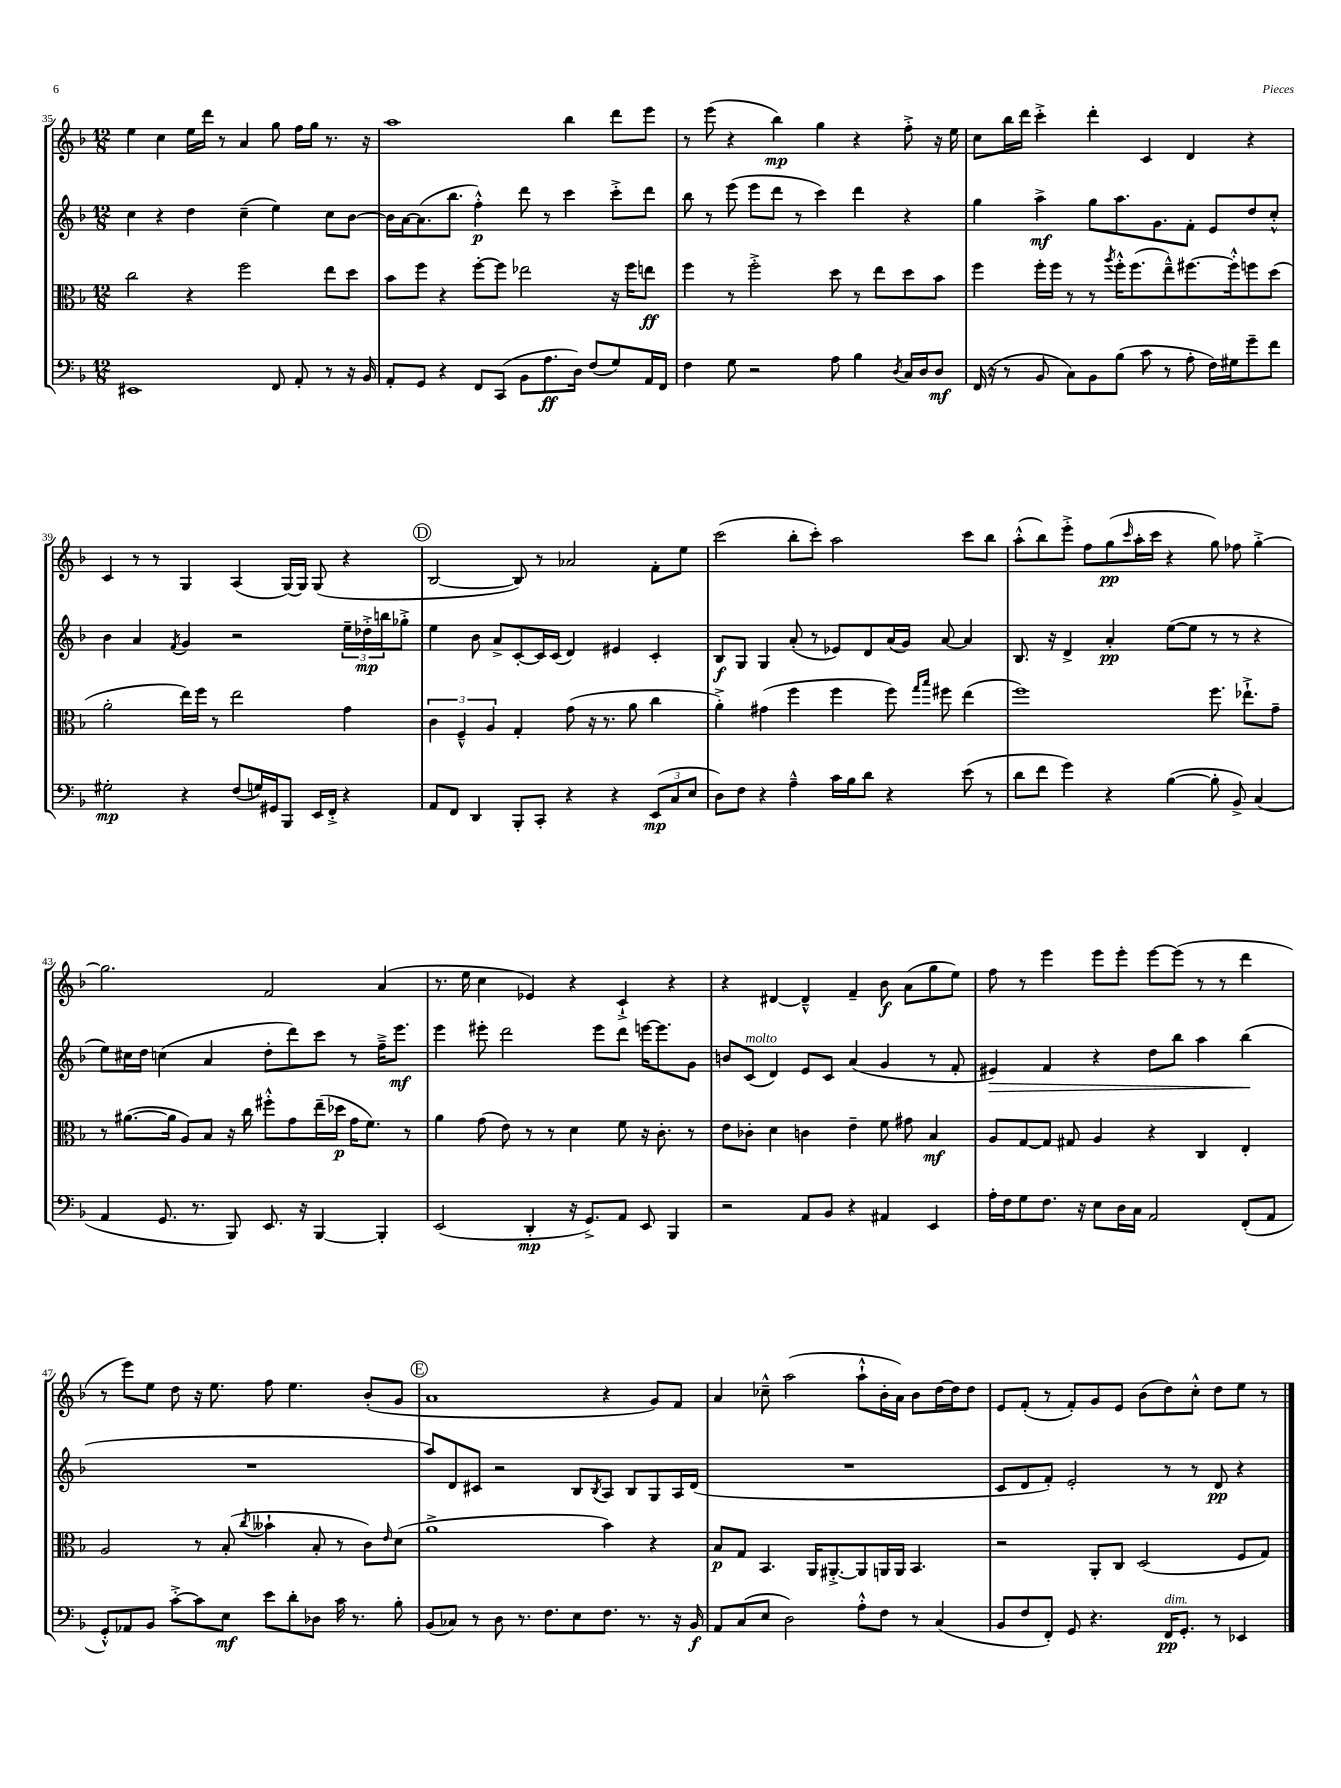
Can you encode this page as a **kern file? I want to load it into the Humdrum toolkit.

**kern	**dynam	**kern	**dynam	**kern	**dynam	**kern	**dynam
*part4	*part4	*part3	*part3	*part2	*part2	*part1	*part1
*staff4	*staff4	*staff3	*staff3	*staff2	*staff2	*staff1	*staff1
*clefF4	*	*clefC3	*	*clefG2	*	*clefG2	*
*k[b-]	*	*k[b-]	*	*k[b-]	*	*k[b-]	*
*M12/8	*	*M12/8	*	*M12/8	*	*M12/8	*
=35	=35	=35	=35	=35	=35	=35	=35
1EE#X	.	2cc\	.	4cc\	.	4ee\	.
.	.	.	.	4r	.	4cc\	.
.	.	4r	.	4dd\	.	16ee\LL	.
.	.	.	.	.	.	16ddd\JJ	.
.	.	.	.	.	.	8r	.
.	.	2ff\	.	(4cc~\	.	4a/	.
8FF/	.	.	.	4ee\)	.	8gg\	.
8AA'/	.	.	.	.	.	16ff\LL	.
.	.	.	.	.	.	16gg\JJ	.
8r	.	8ee\L	.	8cc\L	.	8.r	.
16r	.	8dd\J	.	[8b-\J	.	.	.
16BB-/	.	.	.	.	.	16r	.
=36	=36	=36	=36	=36	=36	=36	=36
8AA'/L	.	8b-\L	.	16b-\LL]	.	1aa	.
.	.	.	.	[16a\J	.	.	.
8GG/J	.	8ff\J	.	(8.a\]	.	.	.
4r	.	4r	.	.	.	.	.
.	.	.	.	8.bb-\J	.	.	.
8FF/L	.	[8ff'\L	.	4ff'^^\)	p	.	.
(8CC/J	.	8ff\J]	.	.	.	.	.
8BB-\L	.	2ee-X\	.	8ddd\	.	.	.
8.A\	ff	.	.	8r	.	.	.
.	.	.	.	4ccc\	.	4bb-\	.
16D\Jk)	.	.	.	.	.	.	.
(8F/L	.	.	.	.	.	.	.
8G/)	.	16r	.	8ccc'^\L	.	8ddd\L	.
.	.	16ff\KL	.	.	.	.	.
16AA/L	.	8een\J	ff	8ddd\J	.	8eee\J	.
16FF/JJ	.	.	.	.	.	.	.
=37	=37	=37	=37	=37	=37	=37	=37
4F\	.	4ff\	.	8bb-\	.	8r	.
.	.	.	.	8r	.	(8eee\	.
8G\	.	8r	.	(8eee\	.	4r	.
2r	.	2ff'^\	.	8eee\L	.	.	.
.	.	.	.	8ddd\J	.	4bb-\)	mp
.	.	.	.	8r	.	.	.
.	.	.	.	4ccc\)	.	4gg\	.
8A\	.	8dd\	.	.	.	.	.
4B-\	.	8r	.	4ddd\	.	4r	.
.	.	8ee\L	.	.	.	.	.
8qD/	.	.	.	.	.	.	.
16C/LL	.	8dd\	.	4r	.	8ff'^\	.
16D/J	.	.	.	.	.	.	.
8D/J	mf	8b-\J	.	.	.	16r	.
.	.	.	.	.	.	16ee\	.
=38	=38	=38	=38	=38	=38	=38	=38
(16FF/	.	4ff\	.	4gg\	.	8cc\L	.
16r	.	.	.	.	.	.	.
8r	.	.	.	.	.	16bb-\L	.
.	.	.	.	.	.	16ddd\JJ	.
8BB-/	.	16ff'\LL	.	4aa^\	mf	4ccc'^\	.
.	.	16ff\JJ	.	.	.	.	.
8C\L)	.	8r	.	.	.	.	.
8BB-\	.	8r	.	8gg\L	.	4ddd'\	.
.	.	8qaa/	.	.	.	.	.
(8B-\J	.	16ff'^^\KL	.	8.aa\	.	.	.
.	.	(8.ff\	.	.	.	.	.
8c\	.	.	.	.	.	4c/	.
.	.	.	.	8.g\	.	.	.
8r	.	8ee~^^\)	.	.	.	.	.
8A'\	.	[8.ff#X\	.	8f'\J	.	4d/	.
16F\LL)	.	.	.	8e/L	.	.	.
16G#X\J	.	16ff#'^^\k]	.	.	.	.	.
8g~\	.	8ffn\	.	8dd/	.	4r	.
8f\J	.	(8dd\J	.	8cc'^^/J	.	.	.
!!LO:LB:g=z
=39	=39	=39	=39	=39	=39	=39	=39
2G#X'\	mp	2a'\	.	4b-\	.	4c/	.
.	.	.	.	4a/	.	8r	.
.	.	.	.	.	.	8r	.
.	.	.	.	8qf/	.	.	.
4r	.	16ee\LL)	.	4g/	.	4G/	.
.	.	16ff\JJ	.	.	.	.	.
.	.	8r	.	.	.	.	.
(8F/L	.	2ee\	.	2r	.	(4A/	.
16Gn/L)	.	.	.	.	.	.	.
16GG#X/J	.	.	.	.	.	.	.
8BBB-/J	.	.	.	.	.	[16G/LL)	.
.	.	.	.	.	.	16G/JJ]	.
16EE/LL	.	.	.	.	.	(8G/	.
16FF'^/JJ	.	.	.	.	.	.	.
4r	.	4g\	.	24ee~\LL	.	4r	.
.	.	.	.	24dd-X'^\	mp	.	.
.	.	.	.	24bbn\J	.	.	.
.	.	.	.	8gg-X'^\J	.	.	.
!!LO:REH:place=s1:t=D
=40	=40	=40	=40	=40	=40	=40	=40
8AA/L	.	6c\	.	4ee\	.	[2B-/	.
8FF/J	.	.	.	.	.	.	.
.	.	6F~^^/	.	.	.	.	.
4DD/	.	.	.	8b-\	.	.	.
.	.	6A/	.	.	.	.	.
.	.	.	.	8a^/L	.	.	.
8BBB-'/L	.	4G'/	.	[8c'/	.	8B-/])	.
8CC'/J	.	.	.	16c/L]	.	8r	.
.	.	.	.	(16c/JJ	.	.	.
4r	.	(8g\	.	4d/)	.	2a-X/	.
.	.	16r	.	.	.	.	.
.	.	8.r	.	.	.	.	.
4r	.	.	.	4e#X/	.	.	.
.	.	8a\	.	.	.	.	.
(12EE/L	mp	4cc\	.	4c'/	.	8f'\L	.
12C/	.	.	.	.	.	.	.
.	.	.	.	.	.	8ee\J	.
12E/J	.	.	.	.	.	.	.
=41	=41	=41	=41	=41	=41	=41	=41
8D\L)	.	4a'^\)	.	8B-/L	f	(2ccc\	.
8F\J	.	.	.	8G/J	.	.	.
4r	.	(4g#X\	.	4G/	.	.	.
4A~^^\	.	4ff\	.	(8a'/	.	8bb-'\L	.
.	.	.	.	8r	.	8ccc'\J)	.
16c\LL	.	4ff\	.	8e-X/L)	.	2aa\	.
16B-\J	.	.	.	.	.	.	.
8d\J	.	.	.	8d/	.	.	.
4r	.	8ff\)	.	(16a/L	.	.	.
.	.	.	.	16g/JJ)	.	.	.
.	.	16qqgg/LL	.	.	.	.	.
.	.	16qqbb-/JJ	.	.	.	.	.
.	.	8ff#X\	.	[8a/	.	.	.
(8e\	.	(4ee\	.	4a/]	.	8ccc\L	.
8r	.	.	.	.	.	8bb-\J	.
=42	=42	=42	=42	=42	=42	=42	=42
8d\L	.	1ff)	.	8.B-/	.	(8aa'^^\L	.
8f\J	.	.	.	.	.	8bb-\)	.
.	.	.	.	16r	.	.	.
4g\)	.	.	.	4d^/	.	8eee'^\J	.
.	.	.	.	.	.	8ff\L	.
4r	.	.	.	4a'/	pp	(8gg\	pp
.	.	.	.	.	.	16qqccc/	.
.	.	.	.	.	.	16aa'\L	.
.	.	.	.	.	.	16ccc\JJ	.
([4B-\	.	.	.	([8ee\L	.	4r	.
.	.	.	.	8ee\J]	.	.	.
8B-'\]	.	8.ff\	.	8r	.	8gg\)	.
8BB-^/)	.	.	.	8r	.	8ff-X\	.
.	.	8.ee-X`^\L	.	.	.	.	.
(4C/	.	.	.	4r	.	[4gg'^\	.
.	.	8g~\J	.	.	.	.	.
!!LO:LB:g=z
=43	=43	=43	=43	=43	=43	=43	=43
4AA/	.	8r	.	8ee\L)	.	2.gg\]	.
.	.	([8.a#X\L	.	16cc#X\L	.	.	.
.	.	.	.	16dd\JJ	.	.	.
8.GG/	.	.	.	(4ccn\	.	.	.
.	.	16a#\Jk]	.	.	.	.	.
.	.	8A/L)	.	.	.	.	.
8.r	.	.	.	.	.	.	.
.	.	8B-/J	.	4a/	.	.	.
8BBB-/)	.	16r	.	.	.	.	.
.	.	16cc\	.	.	.	.	.
8.EE/	.	8ff#X'^^\L	.	8dd'\L	.	2f/	.
.	.	8g\	.	8ddd\)	.	.	.
16r	.	.	.	.	.	.	.
[4BBB-/	.	(16ee~\L	.	8ccc\J	.	.	.
.	.	16dd-X\JJ	p	.	.	.	.
.	.	16g\KL	.	8r	.	.	.
.	.	8.f\J)	.	.	.	.	.
4BBB-'/]	.	.	.	16ff~^\KL	.	(4a/	.
.	.	.	.	8.eee\J	mf	.	.
.	.	8r	.	.	.	.	.
=44	=44	=44	=44	=44	=44	=44	=44
(2EE/	.	4a\	.	4eee\	.	8.r	.
.	.	.	.	.	.	16ee\	.
.	.	(8g\	.	8eee#X'\	.	4cc\	.
.	.	8e\)	.	2ddd\	.	.	.
4DD'/	mp	8r	.	.	.	4e-X/)	.
.	.	8r	.	.	.	.	.
16r	.	4d\	.	.	.	4r	.
8.GG^/L)	.	.	.	.	.	.	.
.	.	.	.	8eee#\L	.	.	.
8AA/J	.	8f\	.	8ddd\J	.	4c`^/	.
8EE/	.	16r	.	[16eeen\KL	.	.	.
.	.	8.c'\	.	8.eee\]	.	.	.
4BBB-/	.	.	.	.	.	4r	.
.	.	8r	.	8g\J	.	.	.
=45	=45	=45	=45	=45	=45	=45	=45
2r	.	8e\L	.	8bn/L	.	4r	.
!	!	!	!	!LO:TX:a:i:t=molto	!	!	!
.	.	8c-X'\J	.	(8c/J	.	.	.
.	.	4d\	.	4d/)	.	[4d#X/	.
8AA/L	.	4cn\	.	8e/L	.	4d#~^^/]	.
8BB-/J	.	.	.	8c/J	.	.	.
4r	.	4e~\	.	(4a/	.	4f~/	.
4AA#X/	.	8f\	.	4g/	.	8b-\	f
.	.	8g#X\	.	.	.	(8a\L	.
4EE/	.	4B-/	mf	8r	.	8gg\	.
.	.	.	.	8f'/	.	8ee\J)	.
=46	=46	=46	=46	=46	=46	=46	=46
!	!	!	!	!	!LO:HP:b	!	!
16A'\LL	.	8A/L	.	4e#X/)	>	8ff\	.
16F\J	.	.	.	.	.	.	.
8G\	.	[8G/	.	.	.	8r	.
8.F\J	.	8G/J]	.	4f/	.	4eee\	.
.	.	8G#X/	.	.	.	.	.
16r	.	.	.	.	.	.	.
8E\L	.	4A/	.	4r	.	8eee\L	.
16D\L	.	.	.	.	.	8eee'\J	.
16C\JJ	.	.	.	.	.	.	.
2AA/	.	4r	.	8dd\L	.	[8eee\L	.
.	.	.	.	8bb-\J	.	(8eee\J]	.
.	.	4C/	.	4aa\	.	8r	.
.	.	.	.	.	.	8r	.
(8FF'/L	.	4E'/	.	(4bb-\	.	4ddd\	.
8AA/J	.	.	.	.	.	.	.
.	.	.	.	.	]	.	.
!!LO:LB:g=z
=47	=47	=47	=47	=47	=47	=47	=47
8GG'^^/L)	.	2A/	.	1.r	.	8r	.
8AA-X/	.	.	.	.	.	8eee\L)	.
8BB-/J	.	.	.	.	.	8ee\J	.
[8c'^\L	.	.	.	.	.	8dd\	.
8c\]	.	8r	.	.	.	16r	.
.	.	.	.	.	.	8.ee\	.
8E\J	mf	(8B-'/	.	.	.	.	.
.	.	8qcc/	.	.	.	.	.
8e\L	.	4b--X`\	.	.	.	8ff\	.
8d'\	.	.	.	.	.	4.ee\	.
8D-X\J	.	8B-'/	.	.	.	.	.
16c\	.	8r	.	.	.	.	.
8.r	.	.	.	.	.	.	.
.	.	8c\L)	.	.	.	(8b-'/L	.
.	.	16qqe/	.	.	.	.	.
8B-'\	.	(8d\J	.	.	.	8g/J	.
!!LO:REH:place=s1:t=E
=48	=48	=48	=48	=48	=48	=48	=48
(8BB-/L	.	1a^	.	8aa/L)	.	1a	.
8C-X/J)	.	.	.	8d/	.	.	.
8r	.	.	.	8c#X/J	.	.	.
8D\	.	.	.	2r	.	.	.
8.r	.	.	.	.	.	.	.
8.F\L	.	.	.	.	.	.	.
8E\	.	.	.	8B-/L	.	.	.
.	.	.	.	8qB-/	.	.	.
8.F\J	.	4b-\)	.	8A/J	.	4r	.
.	.	.	.	8B-/L	.	.	.
8.r	.	.	.	.	.	.	.
.	.	4r	.	8G/	.	8g/L)	.
16r	.	.	.	16A/L	.	8f/J	.
16BB-/	f	.	.	(16d/JJ	.	.	.
=49	=49	=49	=49	=49	=49	=49	=49
8AA/L	.	8B-/L	p	1.r	.	4a/	.
(8C/	.	8G/J	.	.	.	.	.
8E/J	.	4.BB-/	.	.	.	8cc-X~^^\	.
2D\)	.	.	.	.	.	(2aa\	.
.	.	16AA/KL	.	.	.	.	.
.	.	[8.AA#X'^/	.	.	.	.	.
8A'^^\L	.	8AA#/]	.	.	.	8aa`^^\L	.
8F\J	.	16AAn/L	.	.	.	16b-'\L	.
.	.	16AA/JJ	.	.	.	16a\JJ)	.
8r	.	4.BB-/	.	.	.	8b-\L	.
(4C/	.	.	.	.	.	[16dd\L	.
.	.	.	.	.	.	16dd\J]	.
.	.	.	.	.	.	8dd\J	.
=50	=50	=50	=50	=50	=50	=50	=50
8BB-/L	.	2r	.	8c/L	.	8e/L	.
8F/	.	.	.	8d/	.	(8f'/J	.
8FF'/J)	.	.	.	8f'/J)	.	8r	.
8GG/	.	.	.	2e'/	.	8f'/L)	.
4.r	.	8AA'/L	.	.	.	8g/	.
.	.	8C/J	.	.	.	8e/J	.
.	.	(2D/	.	.	.	(8b-\L	.
!LO:TX:a:i:t=dim.	!	!	!	!	!	!	!
16FF/KL	pp	.	.	8r	.	8dd\)	.
8.GG'/J	.	.	.	.	.	.	.
.	.	.	.	8r	.	8cc'^^\J	.
8r	.	.	.	8d/	pp	8dd\L	.
4EE-X/	.	8F/L	.	4r	.	8ee\J	.
.	.	8G/J)	.	.	.	8r	.
==	==	==	==	==	==	==	==
*-	*-	*-	*-	*-	*-	*-	*-
